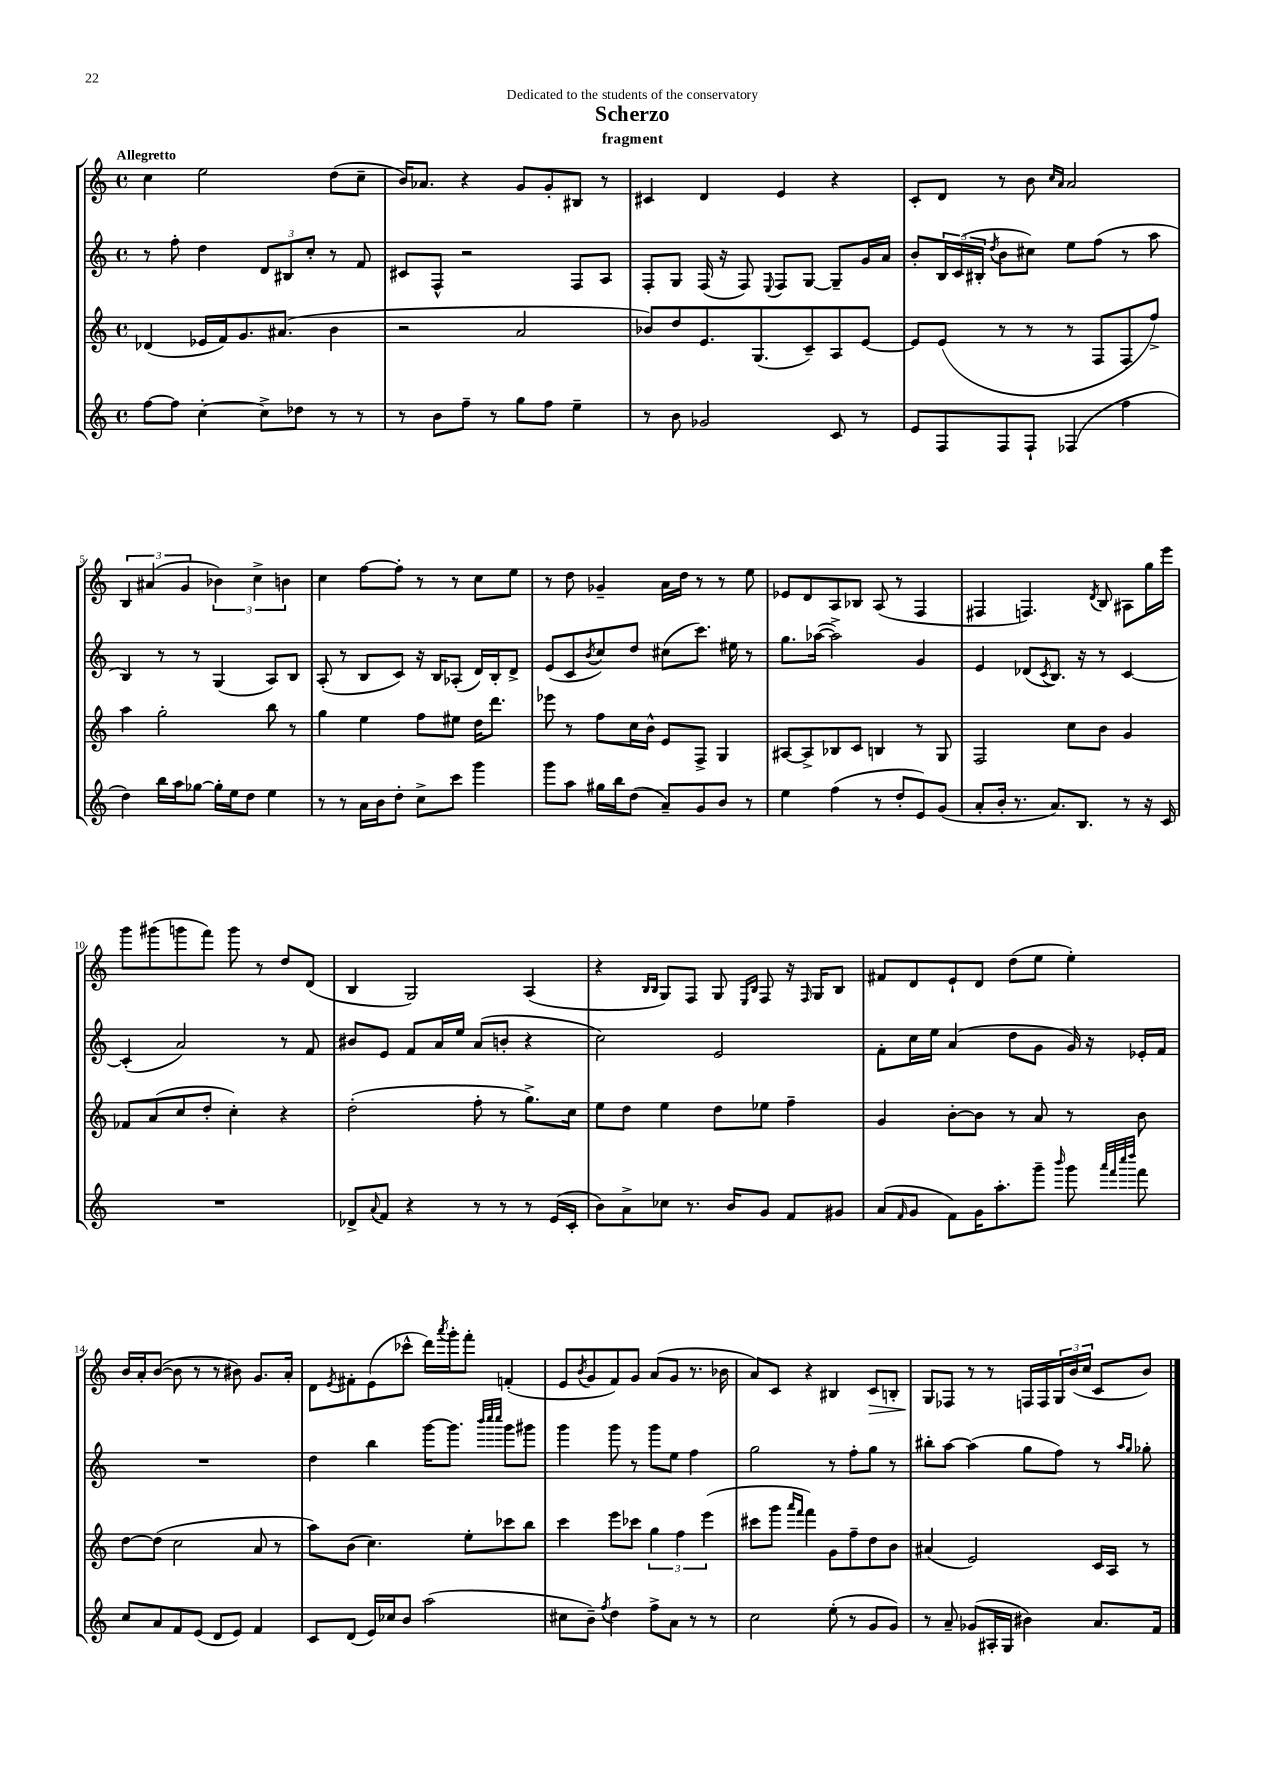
\header { title = "Scherzo" subtitle = "fragment" dedication = "Dedicated to the students of the conservatory" }
<<
\new StaffGroup <<
\new Staff = "s0" {
    \clef treble \key c \major \defaultTimeSignature \time 4/4 \tempo "Allegretto"
    c''4 e''2 d''8( c''8-- |
    b'16) aes'8. r4 g'8 g'8-. bis8 r8 |
    cis'4 d'4 e'4 r4 |
    c'8-. d'8 r8 b'8 \grace { c''16 a'16 } a'2 |
    \tuplet 3/2 { b4 ais'4( g'4 } \tuplet 3/2 { bes'4) c''4-> b'4 } |
    c''4 f''8~ f''8-. r8 r8 c''8 e''8 |
    r8 d''8 ges'4-- a'16 d''16 r8 r8 e''8 |
    ees'8 d'8 a8 bes8 a8( r8 f4 |
    fis4 f4.) \acciaccatura { d'8 } b8 ais8 g''16 e'''16 |
    g'''8 gis'''8( g'''8 f'''8) g'''8 r8 d''8 d'8( |
    b4 g2) a4( |
    r4 \grace { b16 b16 } g8) f8 g8 \grace { e16 b16 } f8 r16 \grace { f16 } g16 b8 |
    fis'8 d'8 e'8-! d'8 d''8( e''8 e''4-.) |
    b'16 a'16-. b'8~( b'8 r8 r8 bis'8) g'8. a'16-. |
    d'8 \acciaccatura { e'8 } fis'8-. e'8( ces'''8-^ d'''16) \acciaccatura { a'''8 } g'''16-. f'''8-. f'4-.( |
    e'8 \acciaccatura { b'8 } g'8 f'8) g'8 a'8( g'8 r8. bes'16 |
    a'8) c'8 r4 bis4 c'8\> b8-. |
    g8\! fes8 r8 r8 f16 f16 \tuplet 3/2 { g16 b'16( c''16 } c'8 b'8) \bar "|." |
}
\new Staff = "s1" {
    \clef treble \key c \major \defaultTimeSignature \time 4/4
    r8 f''8-. d''4 \tuplet 3/2 { d'8 bis8 c''8-. } r8 f'8 |
    cis'8 f8-^ r2 f8 a8 |
    f8-. g8 f16( r16 f8) \appoggiatura { e8 } f8 g8~ g8-- g'16 a'16 |
    b'8-. \tuplet 3/2 { b16 c'16( bis16-. } \acciaccatura { d''8 } b'8 cis''8) e''8 f''8( r8 a''8 |
    b4) r8 r8 g4( a8) b8 |
    a8-.( r8 b8 c'8) r16 b16 aes8-.( d'16) b16-. d'8-> |
    e'8( c'8 \acciaccatura { b'8 } c''8) d''8 cis''8( c'''8.) eis''16 r8 |
    g''8. aes''16~( aes''2->) g'4 |
    e'4 des'8( \acciaccatura { c'8 } b8.) r16 r8 c'4~ |
    c'4-.( a'2) r8 f'8 |
    bis'8 e'8 f'8 a'16 e''16 a'8( b'8-. r4 |
    c''2) e'2 |
    f'8-. c''16 e''16 a'4( d''8 g'8 g'16) r16 ees'16-. f'16 |
    R1 |
    d''4 b''4 g'''16~ g'''8. \grace { b'''32 c''''32 c''''32 } g'''8 gis'''8 |
    g'''4 g'''8 r8 g'''8 e''8 f''4 |
    g''2 r8 f''8-. g''8 r8 |
    bis''8-. a''8~ a''4( g''8 f''8) r8 \grace { a''16 g''16 } ges''8-. \bar "|." |
}
\new Staff = "s2" {
    \clef treble \key c \major \defaultTimeSignature \time 4/4
    des'4( ees'16 f'16) g'8. ais'8.( b'4 |
    r2 a'2 |
    bes'8) d''8 e'8. g8.( c'8--) a8 e'8~ |
    e'8 e'8( r8 r8 r8 f8 f8-. f''8->) |
    a''4 g''2-. b''8 r8 |
    g''4 e''4 f''8 eis''8 d''16 d'''8. |
    ees'''8 r8 f''8 c''16 b'16-^ e'8 f8-> g4 |
    ais8~ ais8-> bes8 c'8 b4 r8 g8 |
    f2 c''8 b'8 g'4 |
    fes'8 a'8( c''8 d''8-. c''4-.) r4 |
    d''2-.( f''8-. r8 g''8.->) c''16 |
    e''8 d''8 e''4 d''8 ees''8 f''4-- |
    g'4 b'8~-. b'8 r8 a'8 r8 b'8 |
    d''8~ d''8( c''2 a'8 r8 |
    a''8) b'8( c''4.) e''8-. ces'''8 b''8 |
    c'''4 e'''8 ces'''8 \tuplet 3/2 { g''4 f''4 e'''4( } |
    cis'''8 g'''8 \grace { a'''16 f'''16 } f'''4) g'8 f''8-- d''8 b'8 |
    ais'4( e'2) c'16 a16 r8 \bar "|." |
}
\new Staff = "s3" {
    \clef treble \key c \major \defaultTimeSignature \time 4/4
    f''8~ f''8 c''4~-. c''8-> des''8 r8 r8 |
    r8 b'8 f''8-- r8 g''8 f''8 e''4-- |
    r8 b'8 ges'2 c'8 r8 |
    e'8 f8 f8 f8-! fes4( f''4 |
    d''4) b''16 a''16 ges''8~ ges''16-. e''16 d''8 e''4 |
    r8 r8 a'16 b'16 d''8-. c''8-> c'''8 g'''4 |
    g'''8 a''8 gis''16 b''16 d''8( a'8--) g'8 b'8 r8 |
    e''4 f''4( r8 d''8-. e'8) g'8( |
    a'8-. b'16-. r8. a'8.) b8. r8 r16 c'16 |
    R1 |
    des'8-> \appoggiatura { a'8 } f'8 r4 r8 r8 r8 e'16( c'16-. |
    b'8) a'8-> ces''8 r8. b'16 g'8 f'8 gis'8 |
    a'8( \grace { f'16 } g'8 f'8) g'16 a''8.-. g'''8-- \grace { b'''16 } g'''8 \grace { a'''32 f'''32 c''''32 d''''32 } f'''8 |
    c''8 a'8 f'8 e'8( d'8 e'8) f'4 |
    c'8 d'8( e'16) ces''16 b'8 a''2( |
    cis''8 b'8--) \acciaccatura { f''8 } d''4 f''8-> a'8 r8 r8 |
    c''2 e''8-.( r8 g'8 g'8) |
    r8 a'8-- ges'8( ais16-. g16 bis'4) a'8. f'16 \bar "|." |
}
>>
>>
